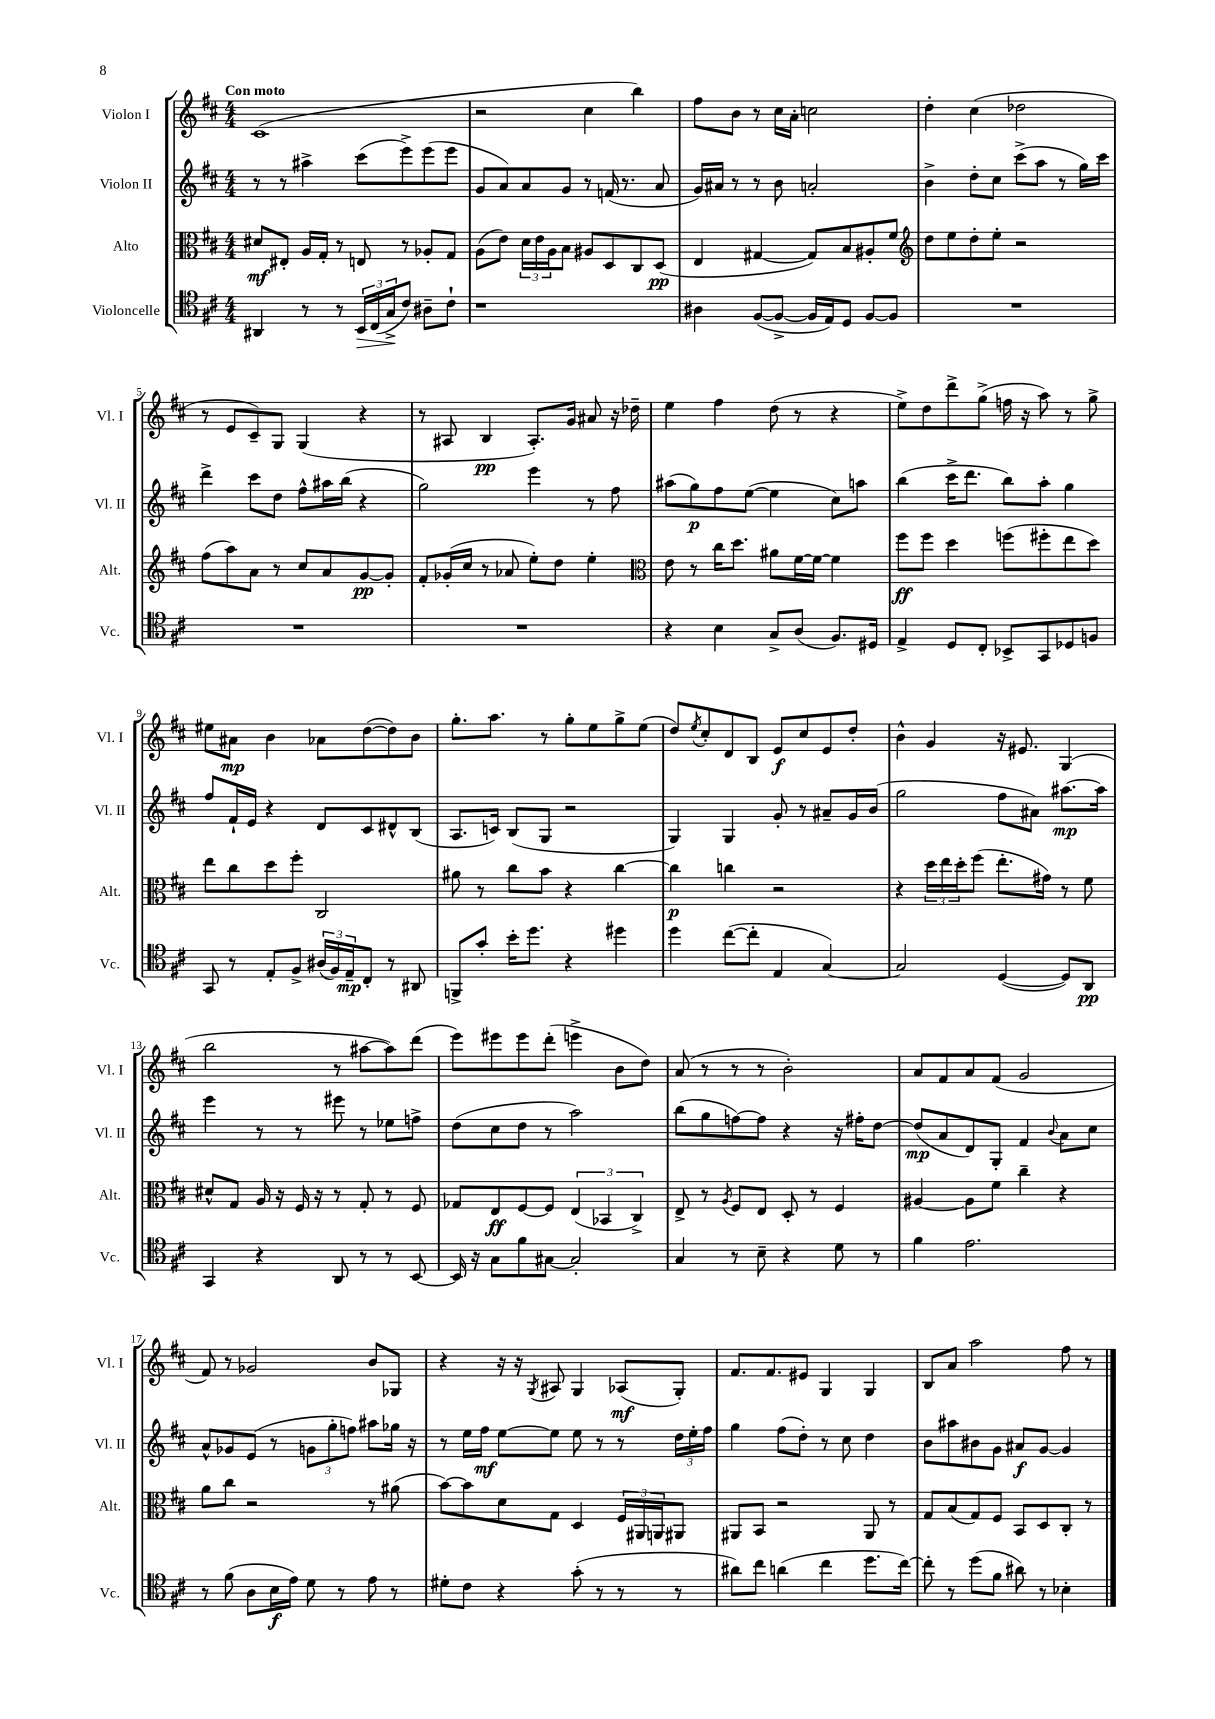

**kern	**kern	**kern	**kern
*staff4	*staff3	*staff2	*staff1
*clefC4	*clefC3	*clefG2	*clefG2
*k[f#c#]	*k[f#c#]	*k[f#c#]	*k[f#c#]
*M4/4	*M4/4	*M4/4	*M4/4
4AA#	8d#	8r	(1c#
.	8E#'	8r	.
8r	16A	4aa#^	.
.	16G'	.	.
8r	8r	.	.
24BB	8E	(8ccc#	.
(24C#	.	.	.
24G^	.	.	.
8c#)	8r	8eee^)	.
8A#~	8A-'	(8eee	.
8c#`	8G	8eee	.
=	=	=	=
1r	(8A	8g	2r
.	8e)	8a)	.
.	24d	8a	.
.	24e	.	.
.	24A	.	.
.	8B	8g	.
.	8A#	8r	4cc#
.	8D	(16f	.
.	.	8.r	.
.	8C#	.	4bb)
.	(8D	8a	.
=	=	=	=
4A#	4E	16g)	8ff#
.	.	16a#	.
.	.	8r	8b
([8F#	[4G#	8r	8r
8F#^_	.	8b	16cc#
.	.	.	16a'
16F#]	8G#])	2a'	2cc
16E)	.	.	.
8D	8B	.	.
[8F#	8A#'	.	.
8F#]	8f#	.	.
=	=	=	=
*	*clefG2	*	*
1r	8dd	4b^	4dd'
.	8ee	.	.
.	8dd'	8dd'	(4cc#
.	8ee'	8cc#	.
.	2r	(8ccc#^	2dd-
.	.	8aa	.
.	.	8r	.
.	.	16gg)	.
.	.	16ccc#	.
=	=	=	=
1r	(8ff#	4ddd^	8r
.	8aa)	.	8e
.	8a	8ccc#	8c#~)
.	8r	8dd	8G
.	8cc#	8ff#^^	(4G
.	8a	16aa#	.
.	.	(16bb	.
.	[8g	4r	4r
.	8g']	.	.
=	=	=	=
1r	8f#'	2gg)	8r
.	(16g-'	.	8A#
.	16cc#	.	.
.	8r	.	4B
.	8a-	.	.
.	8ee')	4eee	8.A#')
.	8dd	.	.
.	.	.	16g
.	4ee'	8r	8a#
.	.	8ff#	16r
.	.	.	16dd-~
=	=	=	=
*	*clefC3	*	*
4r	8e	(8aa#	4ee
.	8r	8gg)	.
4B	16cc#	8ff#	4ff#
.	8.dd	.	.
.	.	([8ee	.
8G^	8a#	4ee]	(8dd
(8A	[16f#	.	8r
.	16f#_	.	.
8.F#)	4f#]	8cc#)	4r
.	.	8aa	.
16D#	.	.	.
=	=	=	=
4E^	8ff#	(4bb	8ee^)
.	8ff#	.	8dd
8D	4dd	16ccc#^	8ddd^
.	.	8.ddd	.
8C#'	.	.	(8gg^
8BB-^	(8ff	8bb)	16ff
.	.	.	16r
8GG	8ff#'	8aa'	8aa)
8D-	8ee	4gg	8r
8F	8dd)	.	8gg^
=	=	=	=
8GG	8ee	8ff#	8ee#
8r	8cc#	16f#`	8a#
.	.	16e	.
8E'	8dd	4r	4b
8F#^	8ff#'	.	.
(24A#	2C#	8d	8a-
24F#)	.	.	.
24E~	.	.	.
8C#'	.	8c#	([8dd
8r	.	8d#^^	8dd])
8AA#	.	(8B	8b
=	=	=	=
8FF^	8a#	8.A	8.gg'
8g'	8r	.	.
.	.	16c)	8.aa
16b'	8cc#	(8B	.
8.dd	.	.	.
.	8b	8G	8r
4r	4r	2r	8gg'
.	.	.	8ee
4dd#	[4cc#	.	8gg^
.	.	.	(8ee
=	=	=	=
4dd	4cc#]	4G)	8dd)
.	.	.	8qee
.	.	.	8cc#'
([8cc#	4cc	4G	8d
8cc#']	.	.	8B
4E	2r	8g'	8e
.	.	8r	8cc#
[4G)	.	8a#~	8e
.	.	16g	8dd'
.	.	(16b	.
=	=	=	=
2G]	4r	2gg	4b^^
.	24dd	.	4g
.	24ee	.	.
.	24dd'	.	.
.	(8ff#	.	.
([4D	8.ee'	8ff#	16r
.	.	.	8.e#
.	.	8a#)	.
.	16g#)	.	.
8D])	8r	[8.aa#	(4G
8AA	8f#	.	.
.	.	16aa#]	.
=	=	=	=
4GG	8d#^^	4eee	2bb
.	8G	.	.
4r	16A	8r	.
.	16r	.	.
.	16F#	8r	.
.	16r	.	.
8AA	8r	8eee#	8r
8r	8G'	8r	[8aa#
8r	8r	8ee-	8aa#])
[8BB	8F#	8ff^	(8ddd
=	=	=	=
16BB]	8G-	(8dd	8eee)
16r	.	.	.
8G	8E	8cc#	8eee#
8f#	[8F#	8dd	8eee#
[8G#	8F#]	8r	(8ddd'
2G#']	(6E	2aa)	4eee^
.	6BB-	.	.
.	.	.	8b
.	6C#^)	.	.
.	.	.	8dd)
=	=	=	=
4G	8E^	(8bb	(8a
.	8r	8gg	8r
.	8qA	.	.
8r	8F#	[8ff)	8r
8B~	8E	8ff]	8r
4r	8D'	4r	2b')
.	8r	.	.
8d	4F#	16r	.
.	.	16ff#'	.
8r	.	[8dd	.
=	=	=	=
4f#	[4A#	(8dd]	8a
.	.	8a	8f#
2.e	8A#]	8d)	8a
.	8f#	8G'	(8f#
.	4cc#~	4f#	2g
.	.	8qqb	.
.	4r	8a	.
.	.	8cc#	.
=	=	=	=
8r	8a	8a^^	8f#)
(8f#	8cc#	8g-	8r
8A	2r	(8e	2g-
16B	.	8r	.
16e)	.	.	.
8d	.	12g	.
.	.	12gg'	.
8r	.	.	.
.	.	12ff)	.
8e	8r	8aa#	8b
8r	(8a#	16gg-	8G-
.	.	16r	.
=	=	=	=
8d#'	[8b)	8r	4r
8c#	8b]	16ee	.
.	.	16ff#	.
4r	8d	[8ee	16r
.	.	.	16r
.	.	.	8qG
.	8G	8ee]	8A#
(8g'	4D	8ee	4G
8r	.	8r	.
8r	24F#	8r	(8A-
.	24AA#	.	.
.	24AA	.	.
8r	8AA#	24dd	8G')
.	.	24ee'	.
.	.	24ff#	.
=	=	=	=
8a#)	8AA#	4gg	8.f#
8cc#	8BB	.	.
.	.	.	8.f#
(4a	2r	(8ff#	.
.	.	8dd')	8e#
4cc#	.	8r	4G
.	.	8cc#	.
8.dd	8AA#	4dd	4G
.	8r	.	.
[16cc#)	.	.	.
=	=	=	=
8cc#']	8G	8b	8B
8r	(8B	8aa#	8a
(8dd	8G)	8b#	2aa
8f#	8F#	8g	.
8a#)	8BB	8a#	.
8r	8D	[8g	.
4B-'	8C#'	4g]	8ff#
.	8r	.	8r
==	==	==	==
*-	*-	*-	*-
